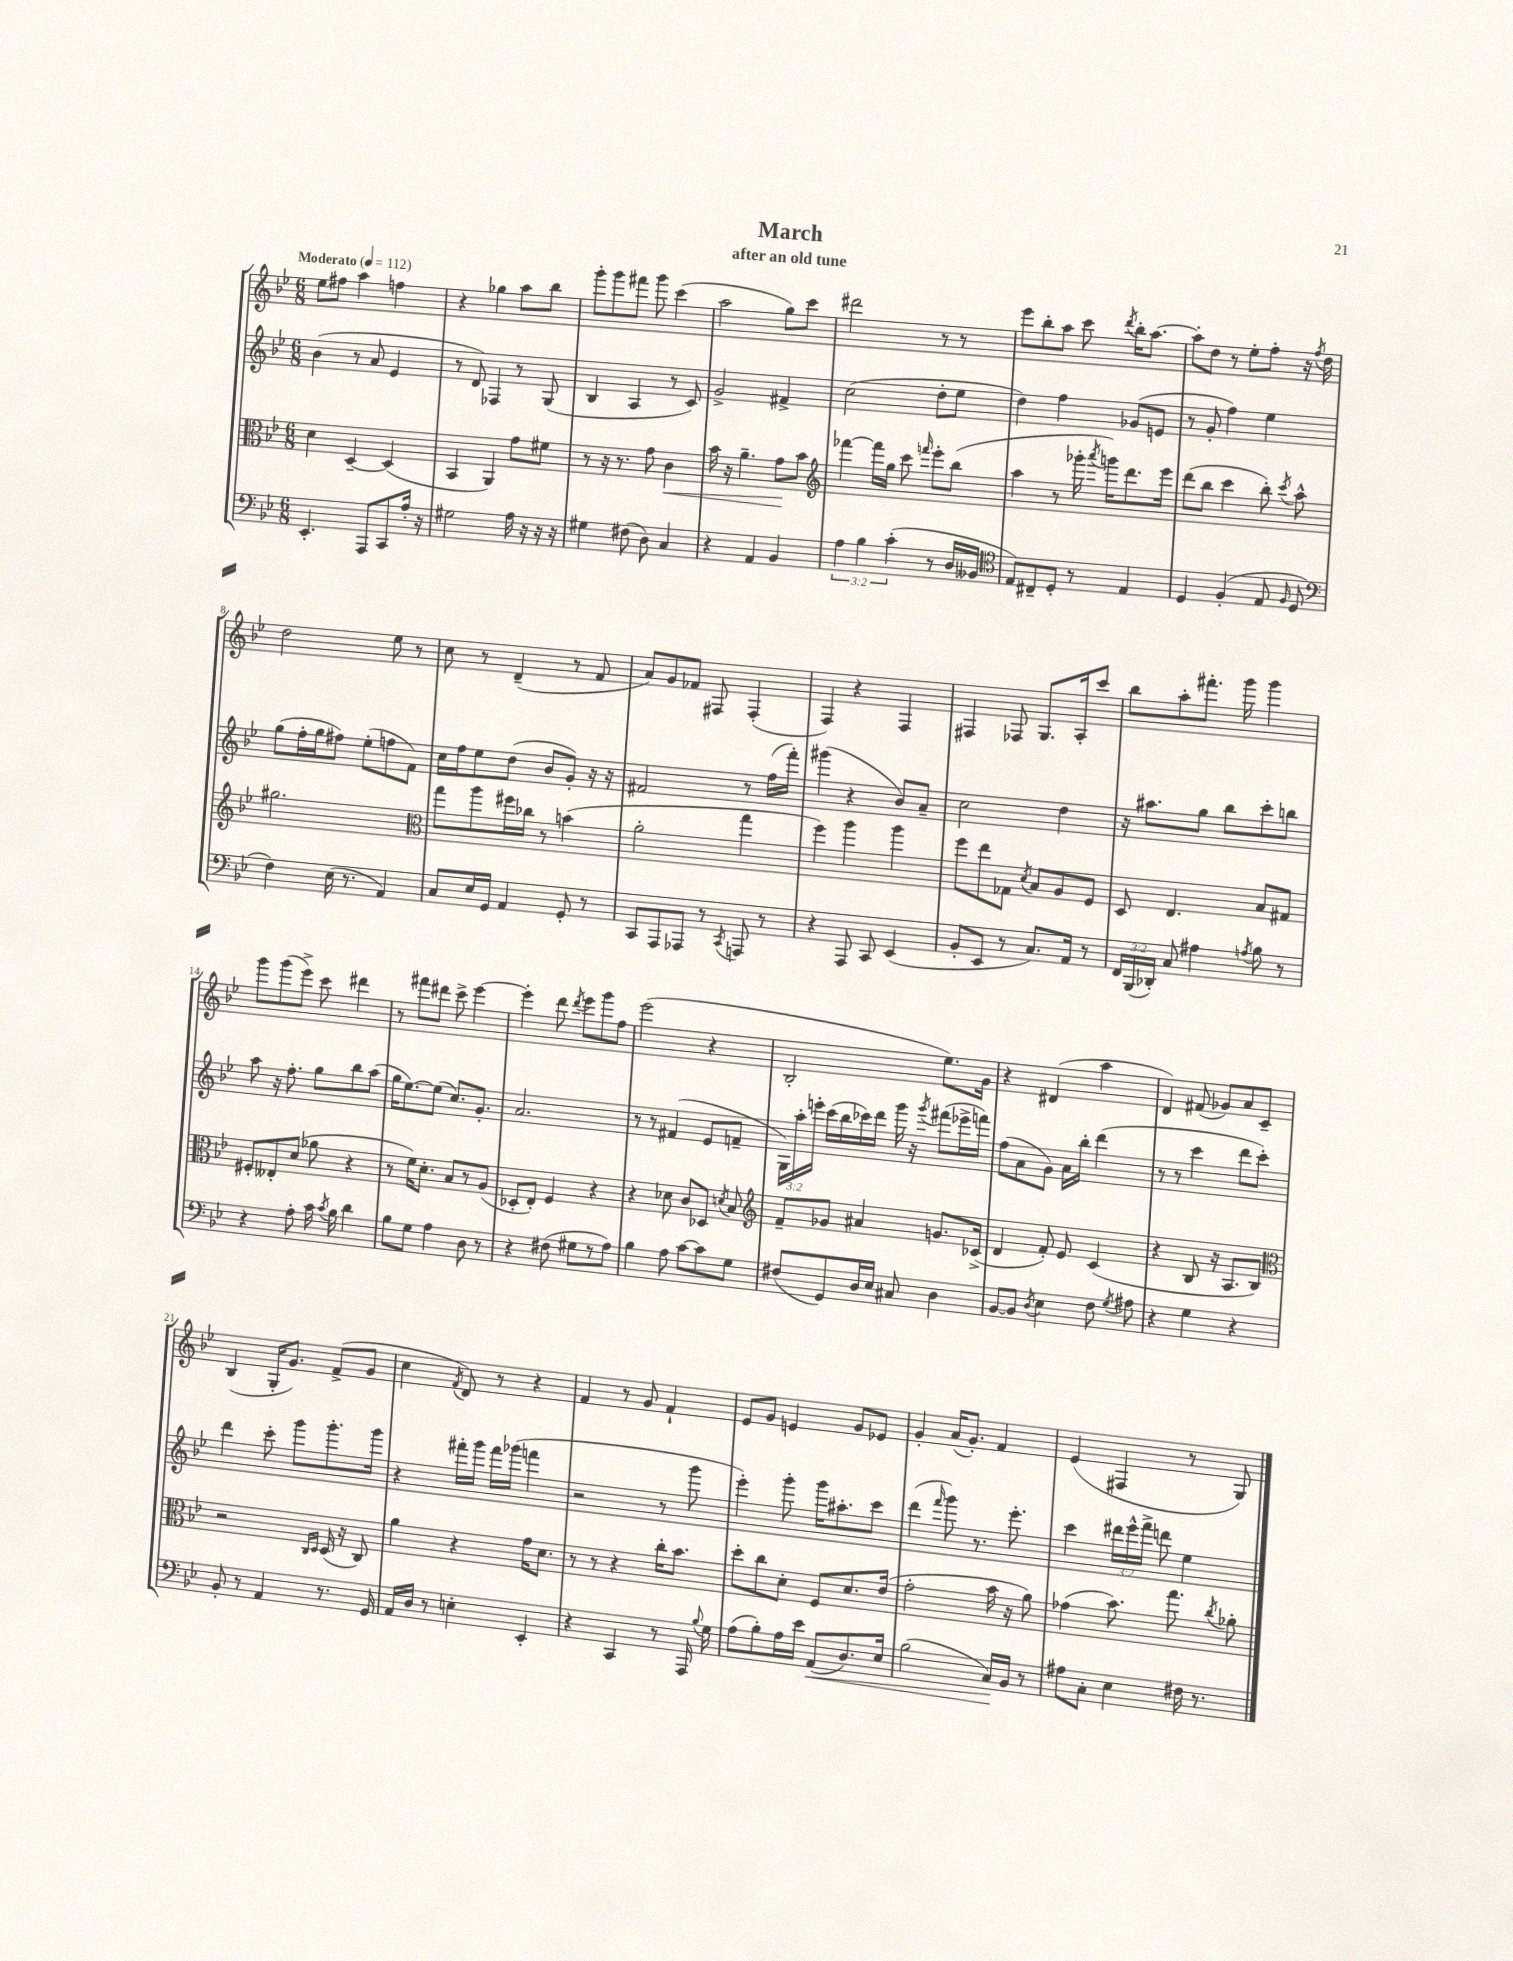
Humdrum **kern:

**kern	**dynam	**kern	**dynam	**kern	**kern
*part4	*part4	*part3	*part3	*part2	*part1
*staff4	*staff4	*staff3	*staff3	*staff2	*staff1
*clefF4	*	*clefC3	*	*clefG2	*clefG2
*k[b-e-]	*	*k[b-e-]	*	*k[b-e-]	*k[b-e-]
*M6/8	*	*M6/8	*	*M6/8	*M6/8
*MM112	*	*MM112	*	*MM112	*MM112
=1	=1	=1	=1	=1	=1
!	!	!	!	!	!LO:TX:a:B:t=Moderato
4.EE-'/	.	4d\	.	(4b-\	8ee-\L
.	.	.	.	.	8ff#X\J
.	.	[4D~/	.	8r	4aa\
8AAA/L	.	.	.	8a/	.
8CC/	.	(4D/]	.	4e-/	4ffn\
16A'/Jk	.	.	.	.	.
16r	.	.	.	.	.
=2	=2	=2	=2	=2	=2
2G#X\	.	4BB-/	.	8r	4r
.	.	.	.	8d/)	.
.	.	4AA/)	.	4F-X/	4gg-X\
16A\	.	8g\L	.	8r	8aa\L
16r	.	.	.	.	.
16r	.	8f#X\J	.	(8G/	8bb-\J
16r	.	.	.	.	.
=3	=3	=3	=3	=3	=3
4G#X\	.	8r	.	4B-/	8ggg'\L
.	.	16r	.	.	8ggg\
.	.	8.r	.	.	.
(8F#X\	.	.	.	4A/	8fff#X\J
8D\)	.	8g\	.	.	8ggg\
!	!	!	!LO:HP:b	!	!
4C/	.	4c\	<	8r	(4ccc\
.	.	.	.	8c/)	.
=4	=4	=4	=4	=4	=4
4r	.	16b-\	.	2g^/	2aa\
.	.	16r	.	.	.
.	.	4.a~\	.	.	.
4AA/	.	.	.	.	.
4BB-/	.	8g\L	.	4f#X^/	8gg\L)
.	.	8b-\J	[	.	8ccc\J
=5	=5	=5	=5	=5	=5
*	*	*clefG2	*	*	*
6A\	.	[4fff-X\	.	(2cc\	2ddd#X\
6B-\	.	.	.	.	.
.	.	16fff-\LL]	.	.	.
.	.	16gg\JJ	.	.	.
(6c'\	.	.	.	.	.
.	.	8ccc\	.	.	.
.	.	16qqfffn/	.	.	.
8r	.	8eee-'\L	.	8dd'\L	8r
16D/LL	.	(8bb-\J	.	8ee-\J	8r
16BB--X/JJ	.	.	.	.	.
=6	=6	=6	=6	=6	=6
*clefC4	*	*	*	*	*
8E-/L)	.	4aa\	.	4dd\)	8eee-\L
8C#X~/	.	.	.	.	8bb-'\
8D'/J	.	8r	.	4ff\	8aa\J
8r	.	16ggg-X'\	.	.	8ccc\
.	.	8qaaa/	.	.	.
.	.	16gggn\KL)	.	.	.
.	.	.	.	.	8qddd/
4E-/	.	8.ddd\	.	(8g-X/L	16bb-'\KL
.	.	.	.	.	[8.aa\J
.	.	.	.	8en/J	.
.	.	16eee-\Jk	.	.	.
=7	=7	=7	=7	=7	=7
4D/	.	(8ddd\L	.	8r	8aa'\L]
.	.	8bb-\J	.	8g'/	8dd\J
(4F'/	.	4ccc\	.	4ff\)	8r
.	.	.	.	.	8ee-'\L
8E-/	.	8bb-'\)	.	4ee-\	8ff'\J
16qqF/	.	8qccc/	.	.	.
8D/	.	8aa^^\	.	.	16r
.	.	.	.	.	8qff/
.	.	.	.	.	16dd\
!!LO:LB:g=z
=8	=8	=8	=8	=8	=8
*clefF4	*	*	*	*	*
4F\)	.	2.gg#X\	.	(8gg\L	2dd\
.	.	.	.	16ff'\L	.
.	.	.	.	16gg\J	.
(16E-\	.	.	.	8ff#X\J)	.
8.r	.	.	.	.	.
.	.	.	.	(8ee-'\L	.
4AA/)	.	.	.	8ffn\	8ee-\
.	.	.	.	8f\J)	8r
=9	=9	=9	=9	=9	=9
*	*	*clefC3	*	*	*
8C/L	.	8gg\L	.	16cc\LL	8cc\
.	.	.	.	16ff\J	.
16E-/L	.	8aa\	.	8ee-\	8r
16GG/JJ	.	.	.	.	.
4AA/	.	16ff#X\L	.	(8dd\J	(4d~/
.	.	16cc-X\JJ	.	.	.
.	.	8r	.	8b-/L	.
8GG'/	.	(4bn\	.	8g'/J)	8r
8r	.	.	.	16r	8f/
.	.	.	.	16r	.
=10	=10	=10	=10	=10	=10
8CC/L	.	2a'\	.	2f#X/	8a/L)
8AAA/	.	.	.	.	8g/
8AAA-X/J	.	.	.	.	8f-X/J
8r	.	.	.	.	8F#X/
8qCC/	.	.	.	.	.
8AAAn/	.	4gg\	.	8r	(4F#'/
8r	.	.	.	(16ff\LL	.
.	.	.	.	16fff'\JJ)	.
=11	=11	=11	=11	=11	=11
4r	.	4ff\)	.	(4ggg#X\	4F/)
8AAA/	.	4aa\	.	4r	4r
8CC/	.	.	.	.	.
(4EE-/	.	4aa\	.	8b-/L)	4F/
.	.	.	.	8a~/J	.
=12	=12	=12	=12	=12	=12
8BB-'/L	.	8ff\L	.	2cc\	4F#X/
8EE-/J	.	8ee-\	.	.	.
8r	.	8G-X\J	.	.	8F-X/
.	.	8qd/	.	.	.
8.C/L)	.	8B-/L	.	.	8.G/L
.	.	8A/	.	4dd\	.
16AA/Jk	.	.	.	.	16A'/k
8r	.	8F/J	.	.	8ccc/J
=13	=13	=13	=13	=13	=13
24FF/LL	.	8D/	.	16r	8bb-\L
(24BBB-/	.	.	.	.	.
.	.	.	.	8.aa#X\L	.
24DD-X'/JJ)	.	.	.	.	.
8C/	.	4.E-/	.	.	8aa'\
4A#X\	.	.	.	8gg\J	8.fff#X'\J
.	.	.	.	8bb-\L	.
.	.	.	.	.	16ggg\
8qAn/	.	.	.	.	.
8B-\	.	8B-/L	.	8ccc'\	4ggg\
8r	.	8G#X/J	.	8bbn\J	.
!!LO:LB:g=z
=14	=14	=14	=14	=14	=14
4r	.	8F#X'/L	.	8aa\	8ggg\L
.	.	8E--X'/	.	16r	(8ggg\
.	.	.	.	8.ff'\	.
8A'\	.	(8d/J	.	.	8eee-^\J)
16c\	.	8a-X\	.	8gg\L	8ccc\
8qc/	.	.	.	.	.
16B-\	.	.	.	.	.
4d\	.	4r	.	8bb-\	4ddd#X\
.	.	.	.	(8aa\J	.
=15	=15	=15	=15	=15	=15
8B-\L	.	8r	.	16gg\KL	8r
.	.	.	.	[8.ee-\)	.
8G\J	.	16f\KL)	.	.	8fff#X\L
.	.	8.d'\J	.	.	.
4A\	.	.	.	(8ee-\J]	8ddd#X\J
.	.	8B-/L	.	8.cc/L)	8ccc^\
8D\	.	8r	.	.	[4eee-\
.	.	.	.	8.g'/J	.
8r	.	(8A/J	.	.	.
=16	=16	=16	=16	=16	=16
4r	.	8D-X'/L	.	2.a/	4eee-'\]
.	.	8E-'/J)	.	.	.
(8F#X\	.	4F/	.	.	8ddd\
.	.	.	.	.	8qddd/
8G#X\L	.	.	.	.	8eee-\L
8r	.	4r	.	.	8ggg\
8A\J)	.	.	.	.	8ff\J
=17	=17	=17	=17	=17	=17
4B-\	.	4r	.	8r	(2eee-\
.	.	.	.	8r	.
8A\	.	8d-X\	.	(4f#X/	.
[8c\L	.	8c/L	.	.	.
8c\]	.	8D-X/J	.	8e-/L	4r
.	.	8qdn/	.	.	.
8G\J	.	8B-/	.	8fn~/J	.
=18	=18	=18	=18	=18	=18
*	*	*clefG2	*	*	*
(8F#X/L	.	8f~/L	.	24G\LL)	2B-'/
.	.	.	.	24aa'\	.
.	.	.	.	24eeen'\JJ	.
8GG/)	.	8g-X/J	.	(16ccc\LL	.
.	.	.	.	16bb-\	.
16D/L	.	4a#X/	.	16ccc-X\)	.
16E-/JJ	.	.	.	16ddd\JJ	.
8C#X/	.	.	.	16ggg\	.
.	.	.	.	16r	.
.	.	.	.	8qggg/	.
4D\	.	8.gn/L	.	(8fff#X\L	8.ee-\L)
.	.	.	.	16eee-X^\L	.
.	.	(16c-X^/Jk	.	16fffn\JJ)	16g\Jk
=19	=19	=19	=19	=19	=19
[8BB-/L	.	4d/	.	(8ff\L	4r
8BB-/J]	.	.	.	8a\	.
8qD/	.	.	.	.	.
4E-\	.	8f'/)	.	8g\J)	(4d#X/
.	.	8e-/	.	16a\LL	.
.	.	.	.	16bb-'\JJ	.
8F\	.	(4c/	.	(4ddd\	4aa\
8qG/	.	.	.	.	.
8A#X\	.	.	.	.	.
=20	=20	=20	=20	=20	=20
4r	.	4r	.	8r	4d/)
.	.	.	.	8r	.
4G\	.	8B-/	.	4ccc\	(8f#X/
.	.	16r	.	.	8g-X/L)
.	.	8.A/L	.	.	.
4r	.	.	.	8ddd\L	8a/
.	.	8B-/J)	.	8ccc'\J)	8c~/J
!!LO:LB:g=z
=21	=21	=21	=21	=21	=21
*	*	*clefC3	*	*	*
8BB-'/	.	2r	.	4ddd\	(4B-/
8r	.	.	.	.	.
4AA/	.	.	.	8ccc'\	16G'/KL
.	.	.	.	.	8.g/J)
.	.	.	.	8ggg\L	.
.	.	16qqC/LL	.	.	.
.	.	16qqD/JJ	.	.	.
8.r	.	(16D/	.	8.ggg'\	(8f^/L
.	.	16r	.	.	.
.	.	8C/)	.	.	8g/J
16GG/	.	.	.	16ggg\Jk	.
=22	=22	=22	=22	=22	=22
16AA/LL	.	4a\	.	4r	4cc\
16D/JJ	.	.	.	.	.
8r	.	.	.	.	.
.	.	.	.	.	8qf/
4En'\	.	4r	.	16fff#X'\LL	8d/)
.	.	.	.	16ggg\JJ	.
.	.	.	.	16fff#\LL	8r
.	.	.	.	(16ggg-X\JJ	.
4EE-'/	.	16g\KL	.	4fffn\	4r
.	.	8.d\J	.	.	.
=23	=23	=23	=23	=23	=23
4r	.	8r	.	2r	4f/
.	.	8r	.	.	.
4CC/	.	4r	.	.	8r
.	.	.	.	.	8g/
8r	.	16cc'\KL	.	8r	4f`/
.	.	8.b-\J	.	.	.
16AAA/	.	.	.	8ggg\	.
8qqB-/	.	.	.	.	.
16G\	.	.	.	.	.
=24	=24	=24	=24	=24	=24
(8A\L	.	8dd'\L	.	4eee-'\)	8e-/L
8B-'\)	.	8cc\	.	.	8g/J
16A\L	.	8d'\J	.	8ggg'\	4en/
16e-\JJ	.	.	.	.	.
!	!LO:HP:b	!	!	!	!
(8AA/L	<	8F/L	.	16ggg\KL	.
.	.	.	.	8.aa#X'\	.
8.D/)	.	8.d/	.	.	8g/L
.	.	.	.	8ccc\J	8e-X/J
16E-/Jk	.	(16e-/Jk	.	.	.
=25	=25	=25	=25	=25	=25
(2B-\	.	2g'\	.	(4ddd\	4g'/
.	.	.	.	16qqfff/	.
.	.	.	.	8ggg\)	(16a/KL
.	.	.	.	.	8.g'/J)
.	.	.	.	8.r	.
16C/LL)	.	16b-\	.	.	4f/
16BB-/JJ	[	16r	.	8.eee-'\	.
8r	.	8a\)	.	.	.
=26	=26	=26	=26	=26	=26
8A#X\L	.	(4g-X\	.	4ccc\	(4e-/
8C'\J	.	.	.	.	.
4E-\	.	8.b-\)	.	24ddd#X\LL	4F#X/
.	.	.	.	24eee-^^\	.
.	.	.	.	24fff^\JJ	.
.	.	.	.	8dddn\	.
.	.	8.gg\	.	.	.
16F#X\	.	.	.	4ee-\	8r
8.r	.	.	.	.	.
.	.	8qcc/	.	.	.
.	.	8a-X'\	.	.	8G/)
==	==	==	==	==	==
*-	*-	*-	*-	*-	*-
